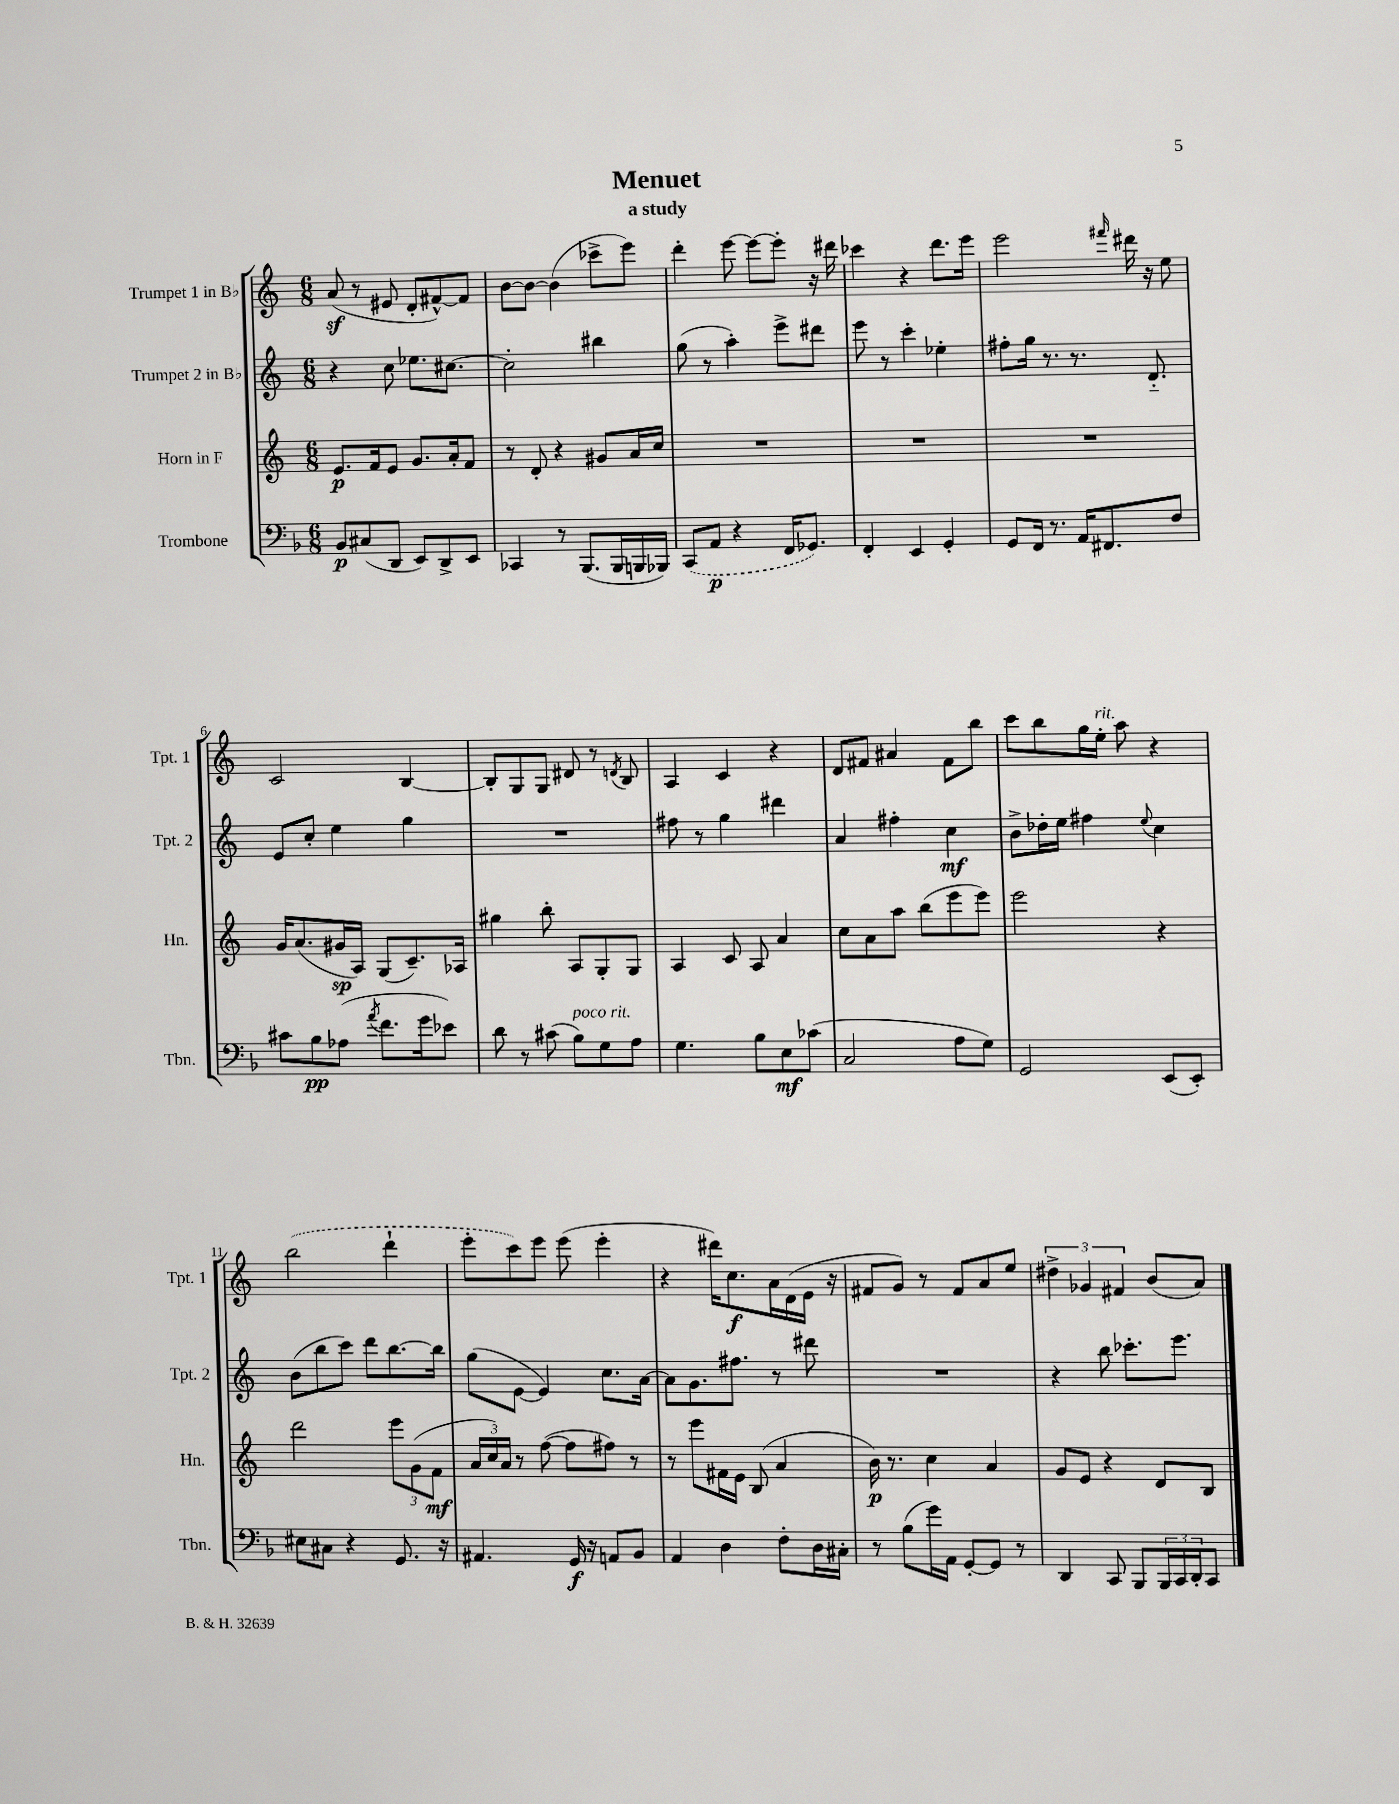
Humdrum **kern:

**kern	**dynam	**kern	**dynam	**kern	**dynam	**kern	**dynam
*part4	*part4	*part3	*part3	*part2	*part2	*part1	*part1
*staff4	*staff4	*staff3	*staff3	*staff2	*staff2	*staff1	*staff1
*I"Trombone	*	*I"Horn in F	*	*I"Trumpet 2 in B♭	*	*I"Trumpet 1 in B♭	*
*I'Tbn.	*	*I'Hn.	*	*I'Tpt. 2	*	*I'Tpt. 1	*
*clefF4	*	*clefG2	*	*clefG2	*	*clefG2	*
*k[b-]	*	*k[]	*	*k[]	*	*k[]	*
*M6/8	*	*M6/8	*	*M6/8	*	*M6/8	*
=1	=1	=1	=1	=1	=1	=1	=1
8BB-/L	p	8.e/L	p	4r	.	(8az/	.
(8C#X/	.	.	.	.	.	8r	.
.	.	16f/k	.	.	.	.	.
8DD/J	.	8e/J	.	8cc\	.	8e#X/	.
8EE/L)	.	8.g/L	.	8.ee-X\L	.	8d'/L	.
8DD^/	.	.	.	.	.	[8f#X^^/)	.
.	.	16a'/k	.	[8.cc#X\J	.	.	.
8EE/J	.	8f/J	.	.	.	8f#/J]	.
=2	=2	=2	=2	=2	=2	=2	=2
4CC-X/	.	8r	.	2cc#'\]	.	[8b\L	.
.	.	8d'/	.	.	.	8b\J_	.
8r	.	4r	.	.	.	(4b\]	.
(8.BBB-/L	.	.	.	.	.	.	.
.	.	8g#X/L	.	4bb#X\	.	8ccc-X^\L	.
16BBB-/L	.	.	.	.	.	.	.
16BBBn/	.	16a/L	.	.	.	8eee\J)	.
16BBB-X/JJ)	.	16cc/JJ	.	.	.	.	.
=3	=3	=3	=3	=3	=3	=3	=3
(8CC/L	.	2.r	.	(8gg\	.	4ddd'\	.
8AA/J	p	.	.	8r	.	.	.
4r	.	.	.	4aa'\)	.	[8eee\	.
.	.	.	.	.	.	8eee\L_	.
16FF/KL	.	.	.	8eee^\L	.	8eee'\J]	.
8.GG-X/J)	.	.	.	.	.	.	.
.	.	.	.	8ddd#X\J	.	16r	.
.	.	.	.	.	.	16ddd#X\	.
=4	=4	=4	=4	=4	=4	=4	=4
4FF'/	.	2.r	.	8eee\	.	4ccc-X\	.
.	.	.	.	8r	.	.	.
4EE/	.	.	.	4ccc'\	.	4r	.
4GG'/	.	.	.	4ee-X'\	.	8.ddd\L	.
.	.	.	.	.	.	16eee\Jk	.
=5	=5	=5	=5	=5	=5	=5	=5
8GG/L	.	2.r	.	8ff#X'\L	.	2eee\	.
16FF/Jk	.	.	.	16gg\Jk	.	.	.
8.r	.	.	.	8.r	.	.	.
16AA/KL	.	.	.	8.r	.	.	.
8.FF#X/	.	.	.	.	.	.	.
.	.	.	.	.	.	16qqfff#X/	.
.	.	.	.	.	.	16ddd#X\	.
.	.	.	.	8.d/	.	16r	.
8F/J	.	.	.	.	.	8ee\	.
!!LO:LB:g=z
=6	=6	=6	=6	=6	=6	=6	=6
8c#X\L	.	16g/KL	.	8e/L	.	2c/	.
.	.	(8.a/	.	.	.	.	.
8B-\	pp	.	.	8cc'/J	.	.	.
(8A-X\J	.	16g#X/L	sp	4ee\	.	.	.
.	.	16A/JJ)	.	.	.	.	.
8qa/	.	.	.	.	.	.	.
8.f\L	.	(8G/L	.	.	.	.	.
.	.	8.c~/)	.	4gg\	.	[4B/	.
16g\k	.	.	.	.	.	.	.
8e-X\J)	.	.	.	.	.	.	.
.	.	16A-X/Jk	.	.	.	.	.
=7	=7	=7	=7	=7	=7	=7	=7
8d\	.	4gg#X\	.	2.r	.	8B'/L]	.
8r	.	.	.	.	.	8G/	.
(8c#X\	.	8bb'\	.	.	.	8G/J	.
!LO:TX:a:i:t=poco rit.	!	!	!	!	!	!	!
8B-\L)	.	8A/L	.	.	.	8d#X/	.
8G\	.	8G'/	.	.	.	8r	.
.	.	.	.	.	.	8qdn/	.
8A\J	.	8G/J	.	.	.	8B/	.
=8	=8	=8	=8	=8	=8	=8	=8
4.G\	.	4A/	.	8ff#X\	.	4A/	.
.	.	.	.	8r	.	.	.
.	.	8c/	.	4gg\	.	4c/	.
8B-\L	.	8A/	.	.	.	.	.
8E\	mf	4a/	.	4ddd#X\	.	4r	.
(8c-X\J	.	.	.	.	.	.	.
=9	=9	=9	=9	=9	=9	=9	=9
2C/	.	8cc\L	.	4a/	.	8d/L	.
.	.	8a\	.	.	.	8f#X/J	.
.	.	8aa\J	.	4ff#X'\	.	4a#X/	.
.	.	(8bb\L	.	.	.	.	.
8A\L	.	8eee\	.	4cc\	mf	8f#\L	.
8G\J)	.	8eee\J)	.	.	.	8bb\J	.
=10	=10	=10	=10	=10	=10	=10	=10
2GG/	.	2eee\	.	8b^\L	.	8ccc\L	.
.	.	.	.	16dd-X'\L	.	8bb\	.
.	.	.	.	16ee\JJ	.	.	.
.	.	.	.	4ff#X\	.	16gg\L	.
!	!	!	!	!	!	!LO:TX:a:i:t=rit.	!
.	.	.	.	.	.	16ee'\JJ	.
.	.	.	.	.	.	8aa\	.
.	.	.	.	8qqee/	.	.	.
(8EE/L	.	4r	.	4cc\	.	4r	.
8EE'/J)	.	.	.	.	.	.	.
!!LO:LB:g=z
=11	=11	=11	=11	=11	=11	=11	=11
8E#X\L	.	2ddd\	.	(8b\L	.	(2bb\	.
8C#X\J	.	.	.	8bb\	.	.	.
4r	.	.	.	8ccc\J)	.	.	.
.	.	.	.	8ddd\L	.	.	.
8.GG/	.	12eee\L	.	[8.bb\	.	4ddd`\	.
.	.	(12g\	.	.	.	.	.
.	.	12f\J	mf	.	.	.	.
16r	.	.	.	16bb\Jk]	.	.	.
=12	=12	=12	=12	=12	=12	=12	=12
4.AA#X/	.	24a/LL	.	(8gg\L	.	8eee'\L	.
.	.	24cc/)	.	.	.	.	.
.	.	24a/JJ	.	.	.	.	.
.	.	8r	.	[8e\J	.	8ccc\)	.
.	.	([8ff\	.	4e/])	.	8eee\J	.
16GG/	f	8ff\L]	.	.	.	(8eee\	.
16r	.	.	.	.	.	.	.
8AAn/L	.	8ff#X\J)	.	8.cc\L	.	4eee'\	.
8BB-/J	.	8r	.	.	.	.	.
.	.	.	.	[16a\Jk	.	.	.
=13	=13	=13	=13	=13	=13	=13	=13
4AA/	.	8r	.	8a\L]	.	4r	.
.	.	8eee\L	.	8.g\	.	.	.
4D\	.	16f#X\L	.	.	.	16ddd#X\KL)	.
.	.	16e\JJ	.	8.ff#X\J	.	8.cc\	f
.	.	(8B/	.	.	.	.	.
8F'\L	.	4a/	.	8r	.	16a\L	.
.	.	.	.	.	.	(16d\	.
16D\L	.	.	.	8ddd#X\	.	16e\JJ	.
16C#X'\JJ	.	.	.	.	.	16r	.
=14	=14	=14	=14	=14	=14	=14	=14
8r	.	16b\)	p	2.r	.	8f#X/L	.
.	.	8.r	.	.	.	.	.
(8B-\L	.	.	.	.	.	8g/J)	.
16g\L)	.	4cc\	.	.	.	8r	.
16AA\JJ	.	.	.	.	.	.	.
[8GG'/L	.	.	.	.	.	8f#/L	.
8GG/J]	.	4a/	.	.	.	8a/	.
8r	.	.	.	.	.	8ee/J	.
=15	=15	=15	=15	=15	=15	=15	=15
4DD/	.	8g/L	.	4r	.	6dd#X^\	.
.	.	8e/J	.	.	.	.	.
.	.	.	.	.	.	6g-X/	.
8CC/	.	4r	.	8bb\	.	.	.
.	.	.	.	.	.	6f#X/	.
8BBB-/L	.	.	.	8.ccc-X'\L	.	.	.
24BBB-/L	.	8d/L	.	.	.	(8b/L	.
24CC/	.	.	.	.	.	.	.
.	.	.	.	8.eee\J	.	.	.
24DD'/J	.	.	.	.	.	.	.
8CC/J	.	8B/J	.	.	.	8a/J)	.
==	==	==	==	==	==	==	==
*-	*-	*-	*-	*-	*-	*-	*-
